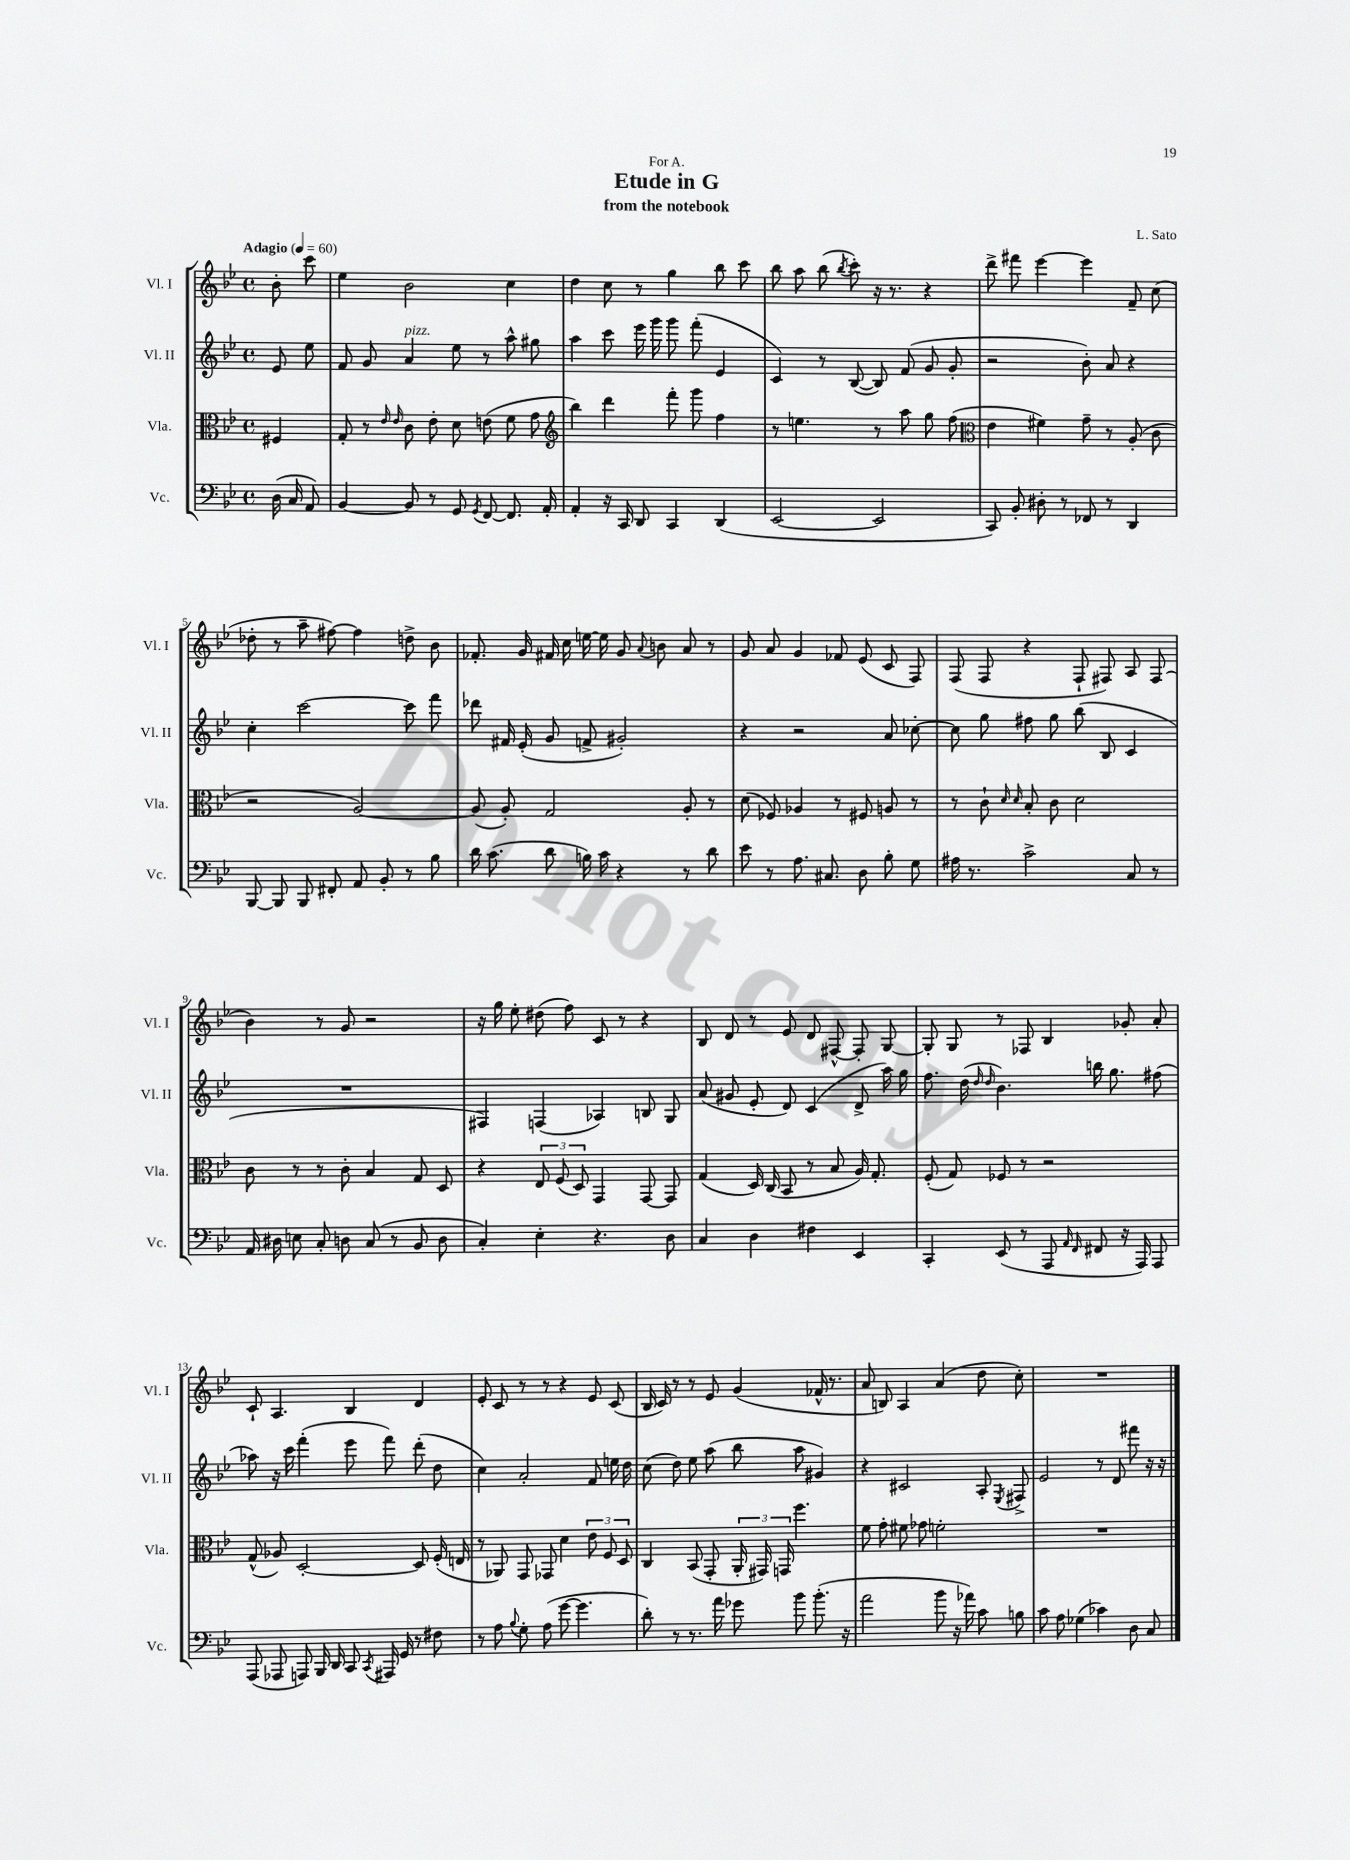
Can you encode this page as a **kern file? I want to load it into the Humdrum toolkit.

**kern	**kern	**kern	**kern
*part4	*part3	*part2	*part1
*staff4	*staff3	*staff2	*staff1
*I"Vc.	*I"Vla.	*I"Vl. II	*I"Vl. I
*I'Vc.	*I'Vla.	*I'Vl. II	*I'Vl. I
*clefF4	*clefC3	*clefG2	*clefG2
*k[b-e-]	*k[b-e-]	*k[b-e-]	*k[b-e-]
*M4/4	*M4/4	*M4/4	*M4/4
*met(c)	*met(c)	*met(c)	*met(c)
*MM60	*MM60	*MM60	*MM60
=	=	=	=
!	!	!	!LO:TX:a:B:t=Adagio
(16D\	4F#X/	8e-/	8b-'\
16C/	.	.	.
8AA/)	.	8ee-\	8ccc\
=1	=1	=1	=1
[4BB-/	8G'/	8f/	4ee-\
.	8r	8g/	.
.	16qqe-/	.	.
.	16qqe-/	.	.
!	!	!LO:TX:a:i:t=pizz.	!
8BB-/]	8c\	4a/	2b-\
8r	8e-'\	.	.
8GG/	8d\	8ee-\	.
8qGG/	.	.	.
[8FF/	(8en\	8r	.
8.FF/]	8f\	8aa^^\	4cc\
.	8g\	8gg#X\	.
16AA'/	.	.	.
=2	=2	=2	=2
*	*clefG2	*	*
4AA'/	4bb-\)	4aa\	4dd\
16r	4ddd\	8ccc\	8cc\
16CC/	.	.	.
8DD/	.	16eee-\	8r
.	.	16ggg\	.
4CC/	8fff'\	8ggg\	4gg\
.	8ggg\	(8fff'\	.
(4DD/	4ff\	4e-/	8bb-\
.	.	.	8ccc\
=3	=3	=3	=3
[2EE-/	8r	4c/)	8bb-\
.	4.een\	.	8aa\
.	.	8r	(8bb-\
.	.	.	8qbb-/
.	.	([8B-/	8ccc'\)
2EE-/]	8r	8B-/])	16r
.	.	.	8.r
.	8aa\	(8f/	.
.	8gg\	8g/	4r
.	(8ff\	8g'/	.
=4	=4	=4	=4
*	*clefC3	*	*
8CC/)	4e-\	2r	8ddd^\
8BB-'/	.	.	8fff#X\
8D#X'\	4f#X\)	.	[4eee-\
8r	.	.	.
8FF-X/	8g~\	8b-'\)	4eee-\]
8r	8r	8a/	.
4DD/	(8A'/	4r	8f~/
.	8c\	.	(8cc\
!!LO:LB:g=z
=5	=5	=5	=5
[8BBB-/	2r	4cc'\	8dd-X'\
8BBB-/]	.	.	8r
8BBB-/	.	[2ccc\	8aa~\
8FF#X'/	.	.	[8ff#X\)
8AA/	[2A/)	.	4ff#\]
8BB-'/	.	.	.
8r	.	8ccc\]	8ddn^\
8B-\	.	8fff\	8b-\
=6	=6	=6	=6
16d\	(8A/]	8ddd-X\	8.f-X'/
(8.c\	.	.	.
.	8A'/)	16f#X/	.
.	.	(16e-'/	16g/
8d\	2G/	8g/	16f#X/
.	.	.	16cc\
16Bn\)	.	8fn^/	[16een\
16c\	.	.	16ee\]
4r	.	2g#X'/)	8g/
.	.	.	8qqa/
.	.	.	8bn\
8r	8A'/	.	8a/
8d\	8r	.	8r
=7	=7	=7	=7
8e-\	(8d\	4r	8g/
8r	8F-X/)	.	8a/
8.A\	4A-X/	2r	4g/
8.C#X/	.	.	.
.	8r	.	8f-X/
8D\	8F#X/	.	(8e-/
8B-'\	8An/	8a/	8c/
8G\	8r	[8cc-X'\	8F/)
=8	=8	=8	=8
16A#X\	8r	8cc-\]	(8F/
8.r	.	.	.
.	8c`\	8gg\	8F/
.	16qqd/	.	.
.	16qqd/	.	.
2c^\	8B-'/	8ff#X\	4r
.	8c\	8gg\	.
.	2d\	(8bb-\	8F`/
.	.	8B-/	8F#X/)
8C/	.	4c/	8A/
8r	.	.	(8F#/
!!LO:LB:g=z
=9	=9	=9	=9
16AA/	8c\	1r	4b-\)
16D#X\	.	.	.
8En\	8r	.	.
8C'/	8r	.	8r
8Dn\	8c'\	.	8g/
(8C/	4B-/	.	2r
8r	.	.	.
8BB-/	8G/	.	.
8D\	8D/	.	.
=10	=10	=10	=10
4C'/)	4r	4F#X/)	16r
.	.	.	16gg\
.	.	.	8ee-'\
4E-'\	12E-/	(4Fn/	(8dd#X\
.	(12F/	.	.
.	.	.	8ff\)
.	12D/)	.	.
4.r	4GG/	4A-X/)	8c/
.	.	.	8r
.	[8GG/	8Bn/	4r
8D\	8GG/]	8G/	.
=11	=11	=11	=11
4C/	(4G/	(8a/	8B-/
.	.	8g#X/	8d/
4D\	16D/)	8e-'/	8r
.	(16C/	.	.
.	8BB-/	8d/)	8e-/
4F#X\	8r	(4c/	8d/
.	8B-/	.	[8F#X^^/
4EE-/	16A/)	8d^/	8F#'/]
.	8.G'/	.	.
.	.	16aa\)	[8G/
.	.	16gg\	.
=12	=12	=12	=12
4CC'/	(8F'/	8.ff\	8G'/]
.	8G/)	.	8G/
.	.	(16dd\	.
.	.	16qqdd/	.
.	.	16qqdd/	.
(8EE-/	8F-X/	4.b-\)	8r
8r	8r	.	8F-X/
8AAA/	2r	.	4B-/
16qqAA/	.	.	.
16qqFF/	.	.	.
8FF#X/	.	16bbn\	.
.	.	8.gg\	.
16r	.	.	8g-X'/
16AAA/)	.	.	.
8AAA/	.	(8ff#X\	8a'/
!!LO:LB:g=z
=13	=13	=13	=13
(8AAA/	(8G^^/	8aa-X\)	8c`/
8AAA-X/	8A-X/)	16r	4.A/
.	.	16ccc\	.
8AAAn/)	[2D'/	(4fff'\	.
16BBB-/	.	.	.
16DD/	.	.	.
8CC/	.	8eee-\	4B-/
8qCC/	.	.	.
16AAA#X/	.	8fff\)	.
16GG/	.	.	.
8r	8D/]	(8ddd'\	4d/
8F#X\	(16F'/	8dd\	.
.	16En/	.	.
=14	=14	=14	=14
8r	8r	4cc\)	8e-'/
8A\	8AA-X/)	.	8c/
8qqB-/	.	.	.
8G'\	8GG/	2a'/	8r
(8A\	8GG-X/	.	8r
[8g\	4d\	.	4r
4.g\]	.	.	.
.	12e-\	8f/	8e-/
.	12F/	.	.
.	.	16een\	(8c/
.	12D/	.	.
.	.	16dd\	.
=15	=15	=15	=15
8d'\)	4C/	(8cc\	16B-/
.	.	.	16c/)
8r	.	8dd\)	8r
8.r	(8BB-/	8ee-\	8r
.	8GG'/	(8aa\	8e-/
16a\	.	.	.
8g-X\	24AA'/	8bb-\	(4g/
.	24GG#X/)	.	.
.	24GGn/	.	.
8b-\	4.ff\	8aa\	.
(8.b-'\	.	4g#X/)	16f-X^^/
.	.	.	8.r
16r	.	.	.
=16	=16	=16	=16
2a\	8f\	4r	8a/
.	8g'\	.	8Bn/)
.	8f#X\	2c#X/	4A/
.	8g-X\	.	.
8b-\	2fn'\	.	(4a/
16r	.	.	.
16a-X\)	.	.	.
8c\	.	8A'/	8dd\
.	.	8qE-/	.
8Bn\	.	8F#X^/	8cc'\)
=17	=17	=17	=17
8c\	1r	2e-/	1r
8A\	.	.	.
(4G-X\	.	.	.
4c-X\)	.	8r	.
.	.	8d/	.
8D\	.	8fff#X\	.
8C/	.	16r	.
.	.	16r	.
==	==	==	==
*-	*-	*-	*-
